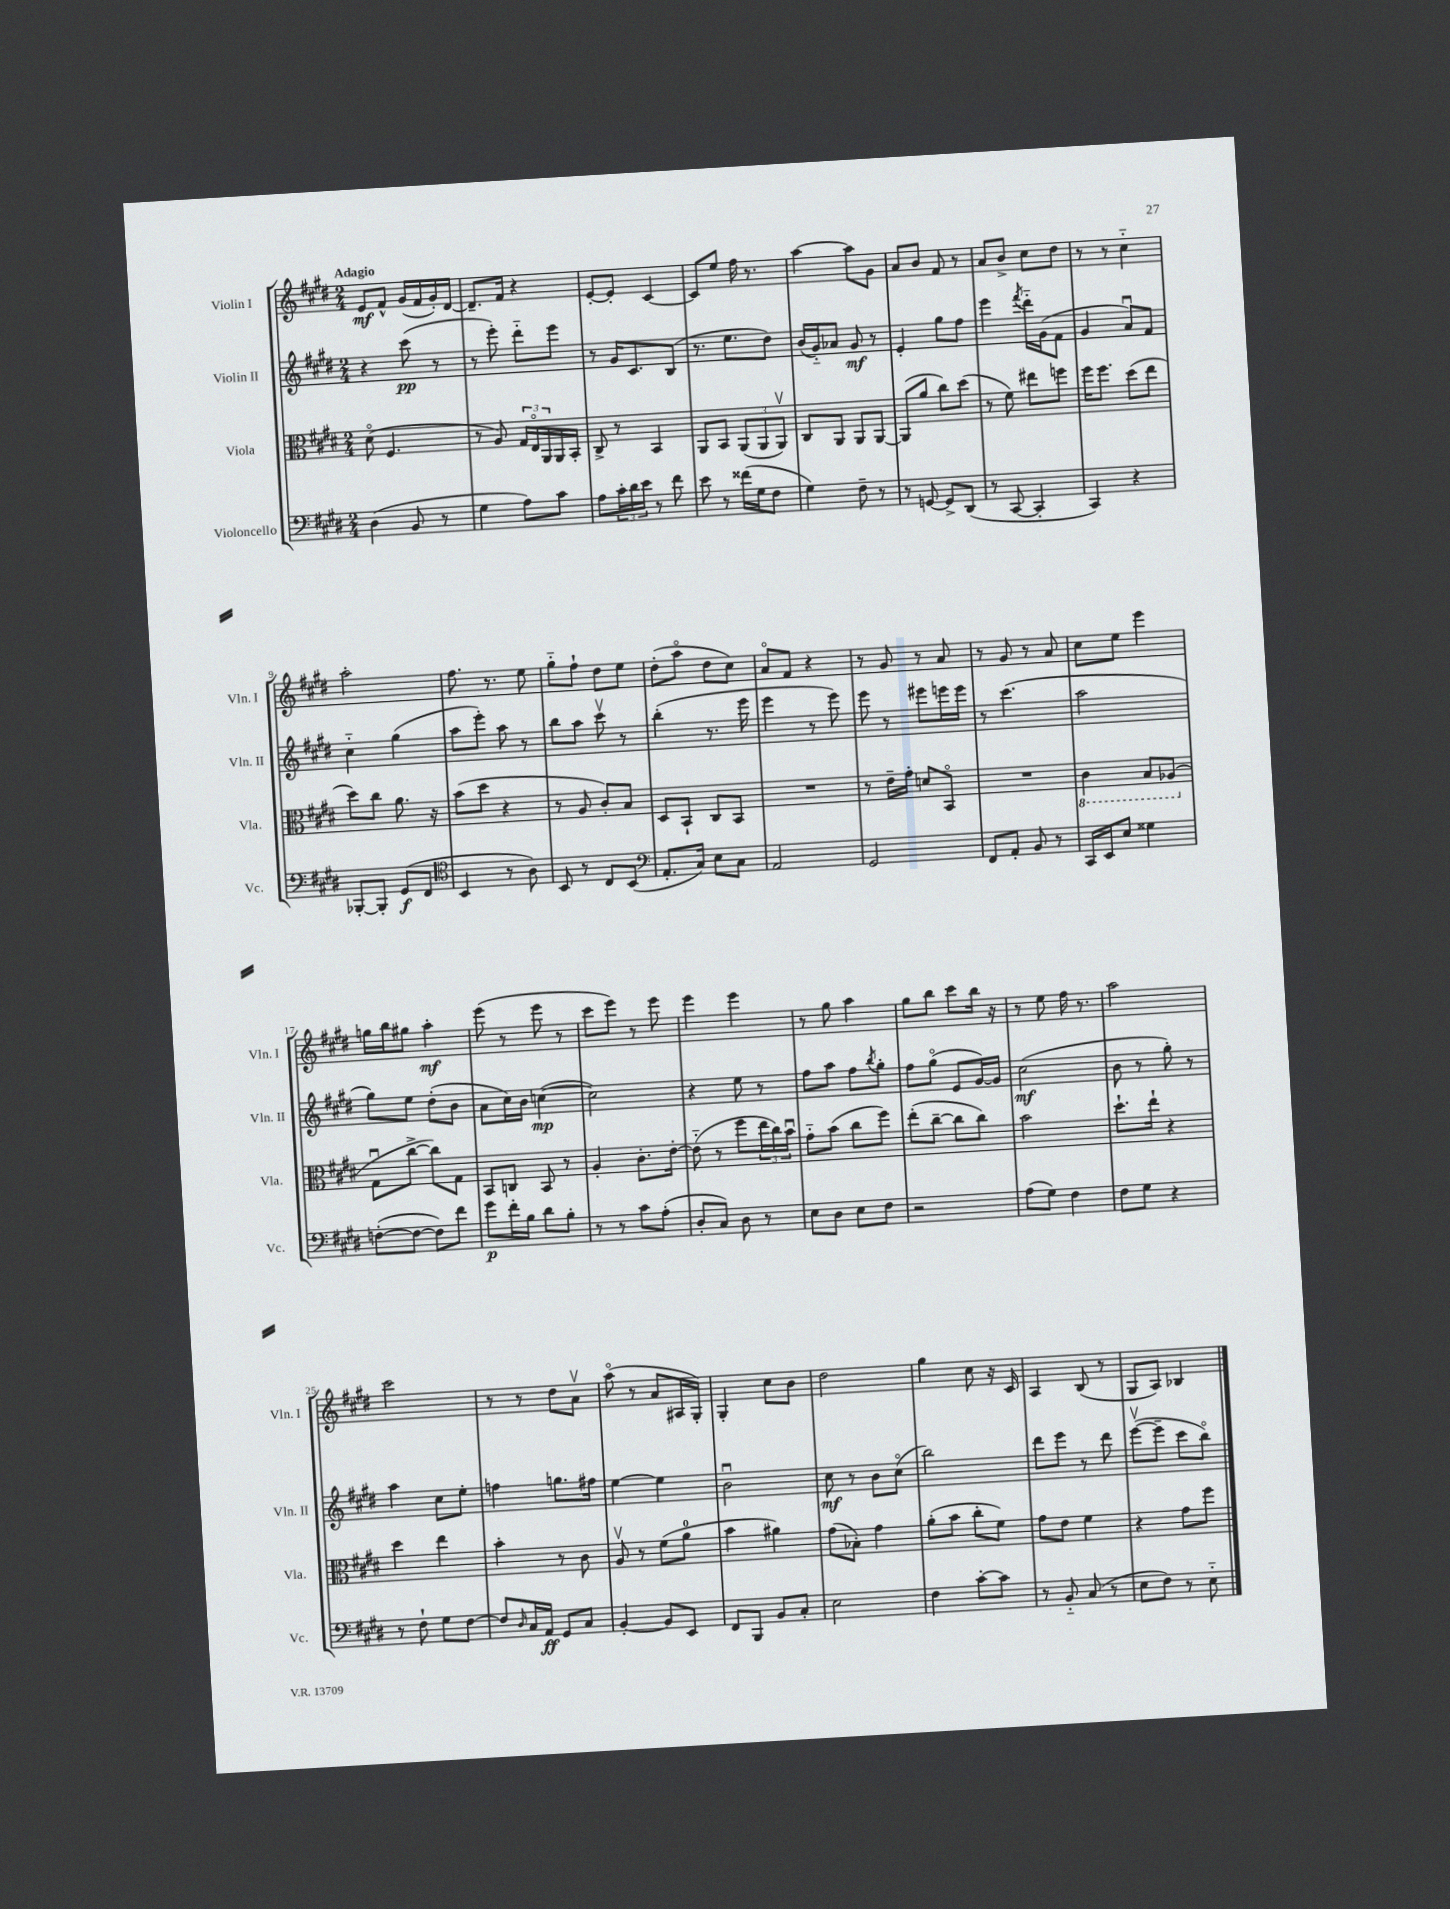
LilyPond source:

<<
\new StaffGroup <<
\new Staff = "s0" \with { instrumentName = "Violin I" shortInstrumentName = "Vln. I" } {
    \clef treble \key e \major \numericTimeSignature \time 2/4 \tempo "Adagio"
    e'8\mf fis'8-^ gis'16( fis'16 gis'16-.) dis'16~ |
    dis'8.-- fis'16 r4 |
    e'8~-. e'8-. cis'4~ |
    cis'8 e''8 fis''16 r8. |
    a''4~ a''8 gis'8 |
    a'8 b'8 fis'8 r8 |
    a'8 b'8-> cis''8 dis''8 |
    r8 r8 cis''4-_ |
    a''2-. |
    fis''8. r8. e''8 |
    gis''8-_ fis''8-! dis''8 e''8 |
    dis''8-.( a''8\flageolet dis''8 cis''8) |
    a'8\flageolet fis'8 r4 |
    r8 gis'8 r8 a'8 |
    r8 gis'8 r8 a'8 |
    cis''8 e''8 e'''4 |
    g''16 b''16 gis''8 a''4-.\mf |
    e'''8( r8 e'''8 r8 |
    cis'''8 e'''8) r8 e'''8 |
    e'''4 e'''4 |
    r8 gis''8 a''4 |
    gis''8 b''8 cis'''8 b''16 r16 |
    r8 e''8 fis''16 r8. |
    a''2 |
    cis'''2 |
    r8 r8 dis''8 a'8\upbow |
    a''8\flageolet( r8 a'8 ais16 gis16-.) |
    gis4-. cis''8 b'8 |
    dis''2 |
    gis''4 cis''8 r16 cis'16 |
    a4 b8( r8 |
    gis8 a8) bes4 \bar "|." |
}
\new Staff = "s1" \with { instrumentName = "Violin II" shortInstrumentName = "Vln. II" } {
    \clef treble \key e \major \numericTimeSignature \time 2/4
    r4 cis'''8\pp( r8 |
    r8 e'''8-.) dis'''8-_ e'''8 |
    r8 gis'16 cis'8. b8( |
    r8. e''8. dis''8) |
    b'16( gis'16-_) aes'8 gis'8\mf r8 |
    e'4-. gis''8 fis''8 |
    e'''4 \acciaccatura { fis'''8 } dis'''16-_ gis'16( fis'8 |
    gis'4 a'8\downbow) fis'8 |
    cis''4-_ gis''4( |
    a''8 e'''8-.) a''8 r8 |
    b''8 a''8 cis'''8\upbow r8 |
    b''4-.( r8. e'''16 |
    e'''4 r8 e'''8) |
    e'''8 r8 eis'''8 e'''16 e'''16 |
    r8 cis'''4.( |
    a''2 |
    gis''8) e''8 dis''8-.( b'8 |
    a'8 cis''16) b'16 c''4~\mp( |
    c''2) |
    r4 e''8 r8 |
    fis''8 a''8 fis''8 \acciaccatura { b''8 } gis''8-. |
    fis''8 gis''8\flageolet( e'8 gis'16~) gis'16 |
    cis''2\mf( |
    b'8 r8 gis''8-.) r8 |
    a''4 cis''8 e''8-. |
    f''4 g''8. fis''16 |
    e''4~ e''4 |
    b'2\downbow |
    cis''8\mf r8 b'8 cis''8\flageolet( |
    b''2) |
    dis'''8 e'''8 r8 dis'''8 |
    e'''8~\upbow( e'''8-- cis'''8 b''8\flageolet) \bar "|." |
}
\new Staff = "s2" \with { instrumentName = "Viola" shortInstrumentName = "Vla." } {
    \clef alto \key e \major \numericTimeSignature \time 2/4
    dis'8\flageolet( fis4. |
    r8 a8) \tuplet 3/2 { gis16 e16\flageolet a,16 } a,16 b,16-. |
    cis8-> r8 b,4 |
    a,8 b,8 \tuplet 3/2 { a,8( a,8 a,8\upbow) } |
    cis8 a,8 a,8 a,8~ |
    a,8( a'8 cis''8) dis''8( |
    r8 fis'8) eis''8 f''8 |
    fis''16 fis''8. dis''8( e''8 |
    dis''8) cis''8 a'8. r16 |
    b'8( dis''8 r4 |
    r8 a8 cis'8-.) b8 |
    dis8 b,8-! cis8 b,8 |
    R2 |
    r8 e'16-- gis'16-. d'8 b,8\flageolet |
    R2 |
    \ottava #-1 cis4 b,8 aes,8( \ottava #0 |
    gis8\downbow cis''8~-> cis''8) gis8 |
    b,8 c8 b,8 r8 |
    a4-. cis'8.-. e'16~-. |
    e'8-_( r8 fis''8 \tuplet 3/2 { e''16 cis''16) b'16\downbow } |
    gis'8-_ b'8( cis''8 fis''8) |
    e''8-.( cis''8~-- cis''8 cis''8) |
    b'2 |
    dis''8.-! e''16-! r4 |
    dis''4 e''4 |
    b'4-. r8 cis'8 |
    a8\upbow r8 fis'8( a'8-0 |
    b'4 ais'4) |
    gis'8( bes8-.) gis'4 |
    a'8-.( b'8 cis''8-. fis'8) |
    gis'8 e'8 fis'4 |
    r4 gis'8 fis''8 \bar "|." |
}
\new Staff = "s3" \with { instrumentName = "Violoncello" shortInstrumentName = "Vc." } {
    \clef bass \key e \major \numericTimeSignature \time 2/4
    dis4( b,8 r8 |
    gis4 a8) cis'8 |
    a8 \tuplet 3/2 { cis'16-. dis'16 e'16 } r8 fis'8 |
    e'8 r8 fisis'16( gis16 fis8 |
    gis4) fis8-- r8 |
    r8 g,8~ g,8-> dis,8( |
    r8 cis,8~ cis,4-. |
    cis,4) r4 |
    bes,,8~-. bes,,8-. gis,8\f( fis,8 |
    \clef tenor b,4 r8 a8) |
    b,8 r8 cis8 b,8( |
    \clef bass a,8.-. cis16) e8 cis8 |
    a,2 |
    gis,2 |
    fis,8 a,8-. b,8 r8 |
    cis,16 e,16 e8 gisis4 |
    f8~-.( f8~ f8) fis'8 |
    gis'8\p fis'16-. b16 dis'8 b8-. |
    r8 r8 cis'8 a8-.( |
    dis8-. cis8) dis8 r8 |
    e8 dis8 e8 fis8 |
    r2 |
    a8( gis8) fis4 |
    fis8 gis8 r4 |
    r8 fis8-! gis8 fis8~ |
    fis8 \grace { dis16 } cis16 a,16\ff gis,8 cis8 |
    b,4~-. b,8 e,8 |
    fis,8 b,,8 b,8 cis8-. |
    e2 |
    fis4 cis'8~-. cis'8 |
    r8 b,8-_ cis8( r8 |
    e8 fis8) r8 e8-_ \bar "|." |
}
>>
>>
